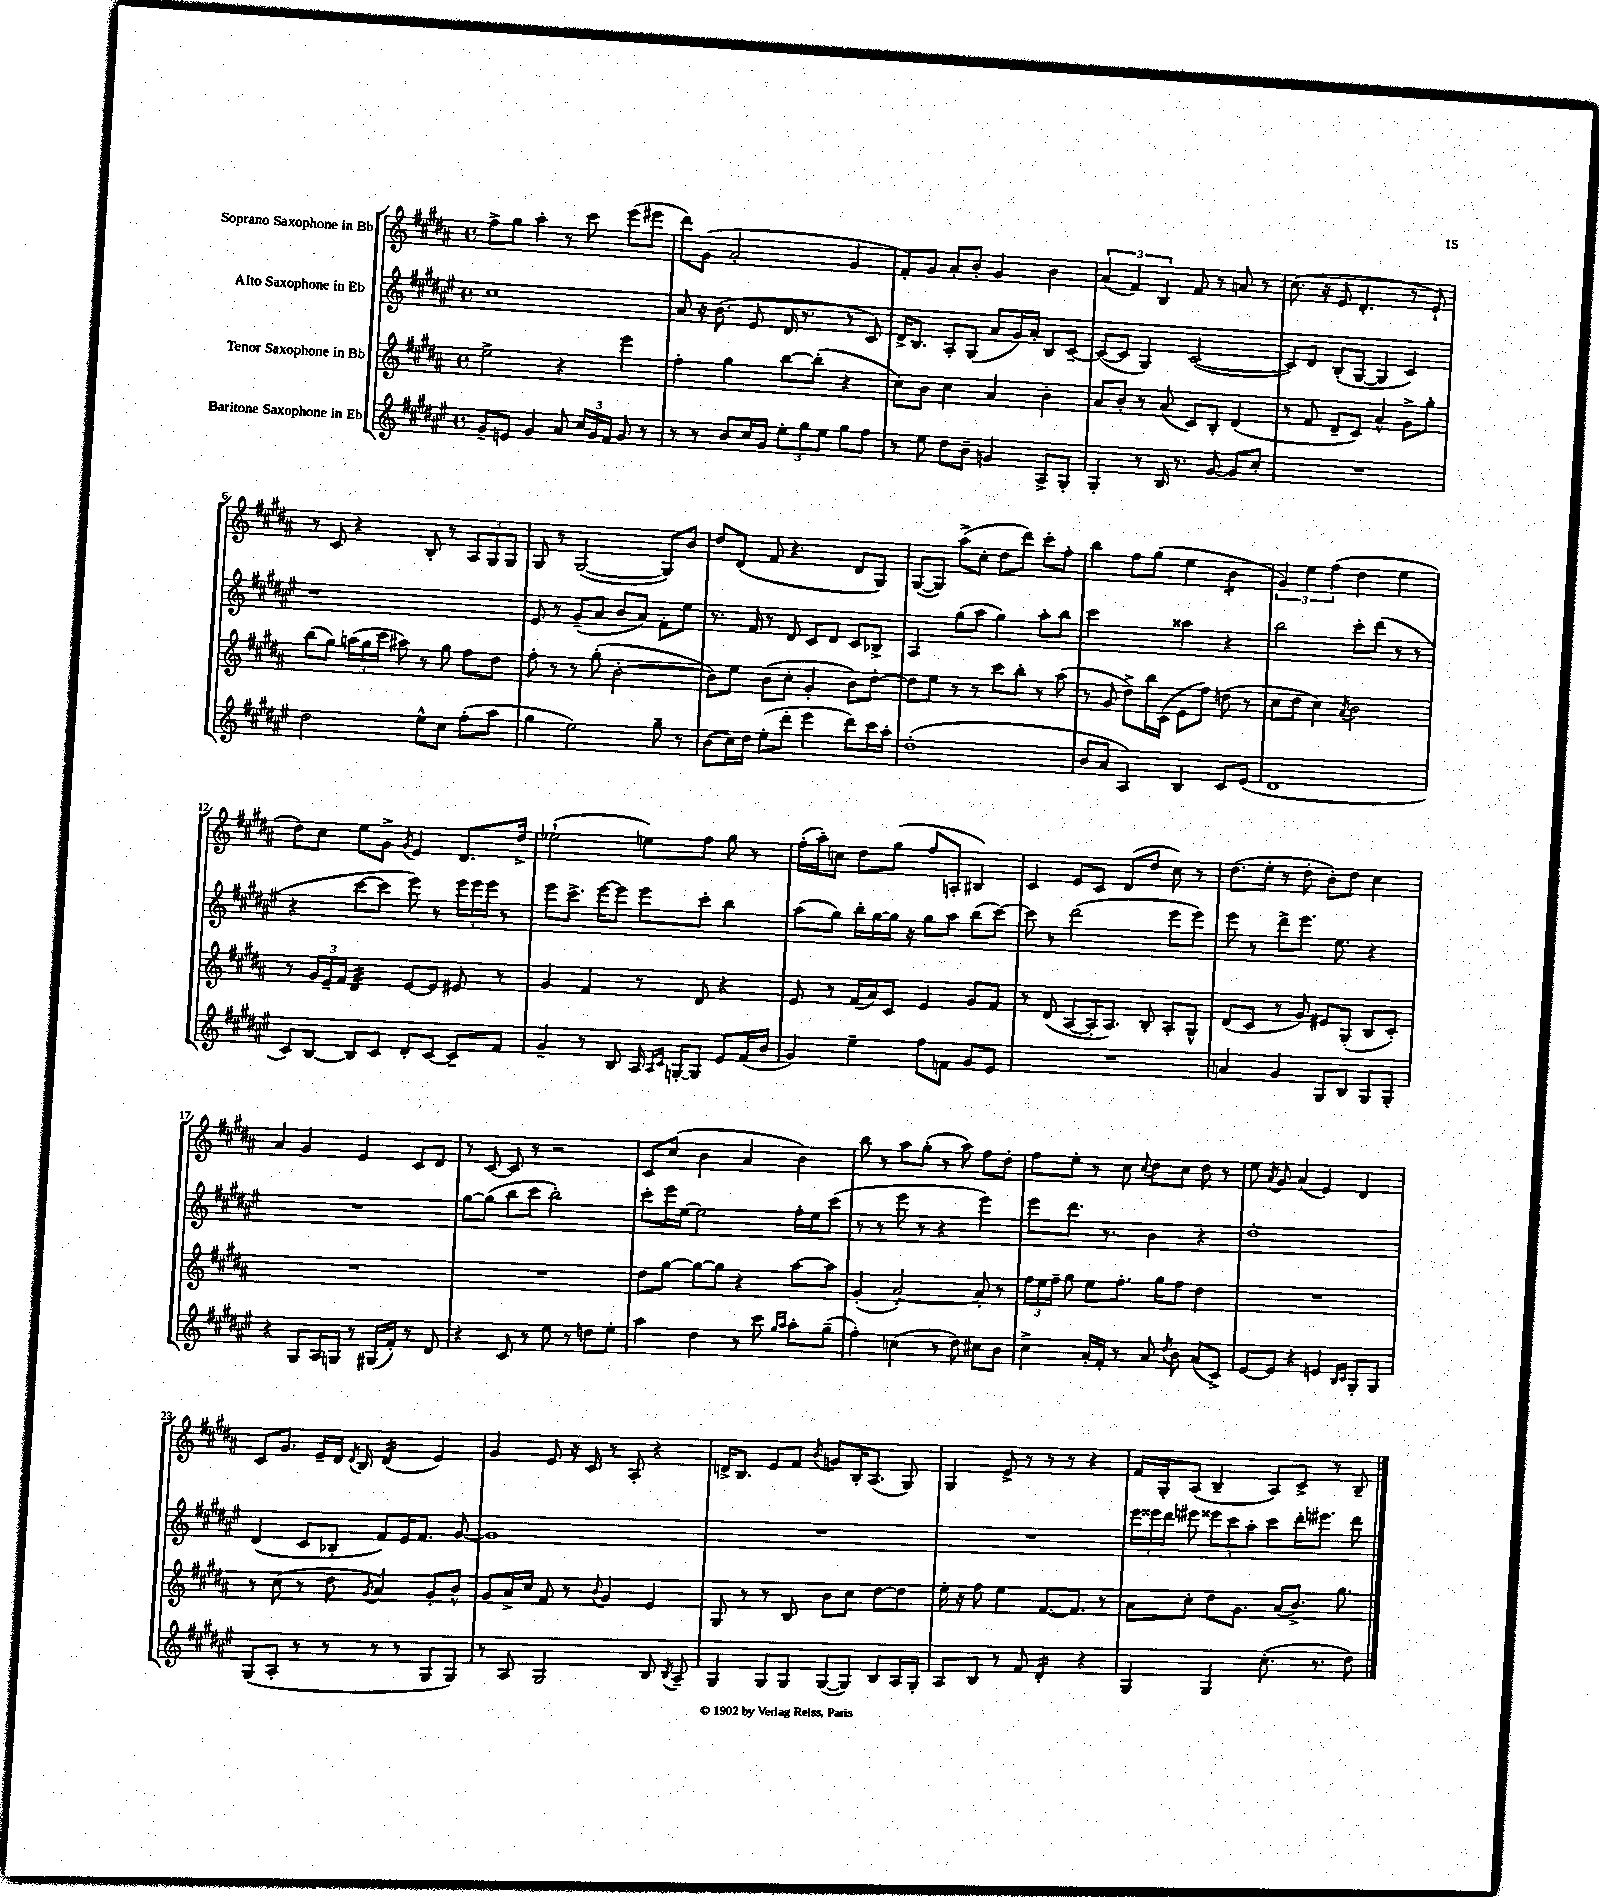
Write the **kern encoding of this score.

**kern	**kern	**kern	**kern
*staff4	*staff3	*staff2	*staff1
*clefG2	*clefG2	*clefG2	*clefG2
*k[f#c#g#d#a#e#]	*k[f#c#g#d#a#]	*k[f#c#g#d#a#e#]	*k[f#c#g#d#a#]
*M4/4	*M4/4	*M4/4	*M4/4
*met(c)	*met(c)	*met(c)	*met(c)
8g#~/L	2ee^\	1cc#	8ff#^\L
8e/J	.	.	8gg#\J
4g#/	.	.	4aa#'\
8a#/	4r	.	8r
24cc#/LL	.	.	8ccc#\
24g#/	.	.	.
24f#/JJ	.	.	.
8g#/	4eee\	.	(8eee\L
8r	.	.	8eee#\J
=	=	=	=
8r	4ff#'\	8a#/	8ddd#\L)
8r	.	16r	(8g#\J
.	.	(8.b\	.
8b/L	4gg#\	.	2a#'/
16cc#/L	.	8e#/	.
16g#/JJ	.	.	.
12ee#'\L	[8bb\L	16d#/	.
.	.	8.r	.
12gg#\	.	.	.
.	(8bb'\]J	.	.
12ee#\J	.	.	.
8gg#\L	4r	8r	4g#/
8ff#\J	.	8c#/)	.
=	=	=	=
8r	8cc#\L)	16d#^/LK	8f#'/L)
.	.	8.B/J	.
8ee#\	8b\J	.	8g#/J
8dd#\L	4cc#\	8A#'/L	8a#'/L
8b~\J	.	(8G#/J	8b'/J
4g/	4a#/	8a#/L	4g#/
.	.	16g#/L)	.
.	.	16a#'/JJ	.
8A#^/L	4b'\	8B/L	4b\
8G#'/J	.	[8c#~/J	.
=	=	=	=
4G#'/	8a#/L	(8c#/_L	(6a#/
.	8b'/J	8c#/]J	.
.	.	.	6f#/)
8r	8r	4G#/)	.
.	.	.	6B/
16B/	(8a#/	.	.
8.r	.	.	.
.	8c#/L)	([2c#/	8f#/
[8g#/	8B'/J	.	8r
8g#/]L	(4d#/	.	8a/
8cc#'/J	.	.	8r
=	=	=	=
1r	8r	8c#/]L)	(8.cc#\
.	8f#/	8d#/J	.
.	.	.	16r
.	8d#~/L	(8B'/L	8e/
.	8c#/J)	[8G#/J	4.d#'/
.	4a#^^/	4G#/]	.
.	8g#^\L	4c#/)	8r
.	8gg#'\J	.	8e`/)
=	=	=	=
2dd#\	(8bb\L	1r	8r
.	8gg#\J)	.	8c#/
.	(24aa\LL	.	4r
.	24gg#\	.	.
.	24ccc#\JJ	.	.
.	8aa#\)	.	.
8ee#^^\L	8r	.	8B'/
8cc#\J	8gg#\	.	8r
(8ff#'\L	8ff#\L	.	12A#/L
.	.	.	12G#/
8aa#\J	8dd#\J	.	.
.	.	.	12G#/J
=	=	=	=
4gg#\	8ff#'\	8e#/	8G#/
.	8r	8r	8r
2ee#\)	8r	(8g#~/L	([2G#/
.	(8gg#'\	8a#/J	.
.	[2b'\	8b/L	.
.	.	8a#/J)	.
8gg#~\	.	8f#'\L	8G#/]L)
8r	.	8ee#\J	8b/J
=	=	=	=
(8b\L	8b\]L)	8.r	8dd#/L
16cc#\L)	8ee\J	.	(8d#/J
16dd#\JJ	.	16f#/	.
(8ee#'\L	(8b\L	8r	8f#/
8ddd#'\J	8cc#'\J	8d#/	4.r
4eee#\	4g#'/	8c#/L	.
.	.	8d#/J	.
8ddd#\L)	8b\L)	8c#/L	8d#/L
16ccc#\L	[8dd#'\J	8B-^/J	8G#/J)
16aa#'\JJ	.	.	.
=	=	=	=
(1dd#'	8dd#\]L	4A#/	([8G#/L
.	8ee\J	.	8G#/]J)
.	8r	(8gg#\L	(8aa#^\L
.	8r	8aa#\J	8cc#'\J
.	8ccc#\L	4gg#\)	8dd#\L
.	8bb'\J	.	8ddd#\J)
.	8r	8aa#'\L	8ccc#'\L
.	(8aa#\	8bb\J	8ff#'\J
=	=	=	=
8b/L	8r	2ccc#\	4bb\
8a#/J	8g#/	.	.
4A#/)	8dd#^\L)	.	8ff#\L
.	16bb\L	.	(8gg#\J
.	(16c#\JJ	.	.
4B/	8e\L	4aa##\	4ee\
.	8ff#\J)	.	.
8c#/L	(8dd\	4r	4b\
(8e#/J	8r	.	.
=	=	=	=
1d#	8cc#\L	2bb\	6g#/)
.	8dd#\J	.	.
.	.	.	6ee\
.	4cc#\)	.	.
.	.	.	(6ff#\
.	8qa#/	.	.
.	2b\	8ccc#'\L	4dd#\
.	.	(8ddd#\J	.
.	.	8r	4ee\
.	.	8r	.
=	=	=	=
8c#/L)	8r	4r	8dd#\L)
[8B/J	24g#/LL	.	8cc#\J
.	24e~/	.	.
.	24f#/JJ	.	.
8B/]L	4d#/	[8ccc#\L	8ee\L
8c#/J	.	8ccc#\]J	8g#^\J
.	.	.	8qg#/
8d#'/L	[8e/L	8eee#\)	4e/
[8c#/J	8e/]J	8r	.
8c#~/]L	8e#/	24eee#\LL	8.d#/L
.	.	24eee#\	.
.	.	24eee#\JJ	.
8f#/J	8r	8r	.
.	.	.	16dd#^/Jk
=	=	=	=
4g#~/	4g#/	8eee#\L	(2ee-`\
.	.	8.ccc#^\J	.
8r	4f#/	.	.
.	.	[16eee#\LK	.
8B/	.	8eee#\]J	.
16A#/	8r	8eee#\L	8ee\L)
16qqA#/LL	.	.	.
16qqc#/JJ	.	.	.
[16G'/LK	.	.	.
8G/]J	8d#/	8ccc#'\J	8ff#\J
8e#/L	4r	4bb\	8gg#\
(16f#/L	.	.	8r
16b/JJ	.	.	.
=	=	=	=
4g#/)	8e/	(8aa#\L	(16ff#'\LL
.	.	.	16aa#'\J)
.	8r	8gg#\J)	8cc\J
4ee#~\	(16f#/LL	16bb'\LL	8dd#\L
.	16a#/J)	[16gg#\	.
.	8c#/J	16gg#\]JJ	(8gg#\J
.	.	16r	.
8ff#\L	4e/	8gg#\L	8ff#/L
8f\J	.	8aa#\J	8A'/J
8g#/L	8g#/L	(8bb\L	4B#/)
8e#/J	8f#/J	[8ccc#\J)	.
=	=	=	=
1r	8r	8ccc#\]	4c#/
.	(8d#/	8r	.
.	[8A#/L	(2ddd#\	8e/L
.	16A#'/]K	.	8c#/J
.	8.A#/J)	.	.
.	.	.	(8d#/L
.	8B'/	.	8dd#/J
.	8A#'/L	8eee#\L	8cc#\)
.	8G#^^/J	8eee#\J)	8r
=	=	=	=
4a/	(8d#/L	8eee#\	(8.dd#\L
.	8c#/J	8r	.
.	.	.	16ee'\Jk
4g#/	8r	8ddd#^\L	8r
.	8g#/)	8.eee#\J	8dd#'\
8G#/L	8e#/L	.	8b'\L)
.	.	8.ee#\	.
8B/J	(8G#'/J	.	8dd#\J
8G#/L	8B/L	4r	4cc#\
8G#'/J	8c#'/J)	.	.
=	=	=	=
4r	1r	1r	4a#/
8G#/L	.	.	4g#/
16A#/L	.	.	.
16G/JJ	.	.	.
8r	.	.	4e/
(16G#/LL	.	.	.
16f#'/JJ)	.	.	.
8r	.	.	8c#/L
8d#/	.	.	8d#/J
=	=	=	=
4r	1r	[8gg#\L	8r
.	.	(8gg#\]J	[8c#/
8c#/	.	8bb\L	8c#/]
8r	.	8ccc#\J	8r
8ee#\	.	2bb'\)	2r
8r	.	.	.
8dd\L	.	.	.
8ee#'\J	.	.	.
=	=	=	=
4aa#\	8dd#\L	8ccc#'\L	8c#/L
.	[8gg#\J	16eee#\L	(8cc#/J
.	.	[16ee#\JJ	.
4dd#\	8gg#\_L	2ee#\]	4b\
.	8gg#\]J	.	.
8r	4r	.	4a#/
8ccc#\	.	.	.
16qqgg#/LL	.	.	.
16qqaa#/JJ	.	.	.
8aa#'\L	[8aa#\L	16ff#'\LL	4b\)
.	.	16ee#\J	.
(8gg#~\J	8aa#\]J	(8ccc#\J	.
=	=	=	=
4ff#'\)	(4g#'/	8r	8bb\
.	.	8r	8r
(4cc\	[2a#'/)	8eee#\	8aa#\L
.	.	8r	(8gg#'\J
8r	.	4r	8r
8dd#\)	.	.	8aa#\)
8cc#\L	8a#'/]	4eee#\)	8ff#\L
8b\J	8r	.	8dd#'\J
=	=	=	=
4cc#^\	24ff#\LL	8eee#\L	8ff#\L
.	24ee\	.	.
.	24ff#~\JJ	.	.
.	8gg#\	8.ddd#\J	8ee'\J
16a#'/LL	8ee\L	.	8r
16f#'/JJ	.	8.r	.
8r	8.ff#'\J	.	8cc#\
.	.	.	8qqcc#/
8a#/	.	4b\	8dd#\L
.	16gg#\LK	.	.
8qdd#/	.	.	.
8b\	8ff#\J	.	8cc#\J
(8a#/L	4dd#\	4r	8dd#\
8c#^/J)	.	.	8r
=	=	=	=
[8e#/L	1r	1dd#'	8ee\
.	.	.	8qa#/
8e#/]J	.	.	8g#/
4r	.	.	(4a#/
4e/	.	.	4e/)
16qqB/LL	.	.	.
16qqc#/JJ	.	.	.
8G#'/L	.	.	4d#/
8G#/J	.	.	.
=	=	=	=
(8G#/L	8r	(4d#/	8c#/L
8A#'/J	(8cc#\	.	8.g#/J
8r	8r	8c#/L	.
.	.	.	16e~/LL
8r	8dd#\	8B-'/J	16d#/JJ
.	.	.	8qd#/
.	.	.	16B/
.	8qg#/	.	.
8r	4a#/)	8f#/L)	(4d#/
8r	.	16e#/K	.
.	.	8.f#/J	.
8G#/L	8g#'/L	.	4e/)
8G#/J)	8b^^/J	[8g#/	.
=	=	=	=
8r	8g#/L	1g#]	4g#/
8A#/	16a#^/L	.	.
.	16cc#/JJ	.	.
2G#/	8f#/	.	8e/
.	8r	.	16r
.	.	.	16c#/
.	8qqb/	.	.
.	4g#/	.	8r
.	.	.	8A#'/
8B/	4e/	.	4r
8qB/	.	.	.
8A#~/	.	.	.
=	=	=	=
4G#/	8G#/	1r	16d^/LK
.	.	.	8.B/J
.	8r	.	.
8G#/L	8r	.	8e/L
8G#/J	8B/	.	8f#/J
.	.	.	8qb/
([8G#/L	8b\L	.	8g/L
8G#/]J)	8cc#\J	.	16B'/K
.	.	.	(8.A#/J
8B/L	[8dd#\L	.	.
16A#/L	8dd#\]J	.	8G#/)
16G#'/JJ	.	.	.
=	=	=	=
8A#/L	16ee'\	1r	4G#/
.	16r	.	.
8B/J	8ff#\	.	.
8r	4ee\	.	8e^/
8f#/	.	.	8r
4d#'/	[8.f#/L	.	8r
.	.	.	8r
.	8.f#/]J	.	.
4r	.	.	4r
.	8r	.	.
=	=	=	=
4G#/	8a#\L	24eee#\LL	16f#/LL
.	.	24eee##\	.
.	.	.	16G#'/J
.	.	24ddd#\JJ	.
.	8cc#'\J	8eee#\	(8A#/J
4G#/	8dd#\L	12eee##\L	4B~/
.	.	12ccc#\	.
.	8.g#\J	.	.
.	.	12aa#'\J	.
(8.cc#'\	.	8ccc#\L	8A#/L)
.	(16a#/LK	.	.
.	8.b^/J)	16ddd#'\K	8c#^/J
8.r	.	8.eee#\J	.
.	.	.	8r
.	8.gg#\	.	.
8dd#\)	.	8ddd#\	8B~/
==	==	==	==
*-	*-	*-	*-
